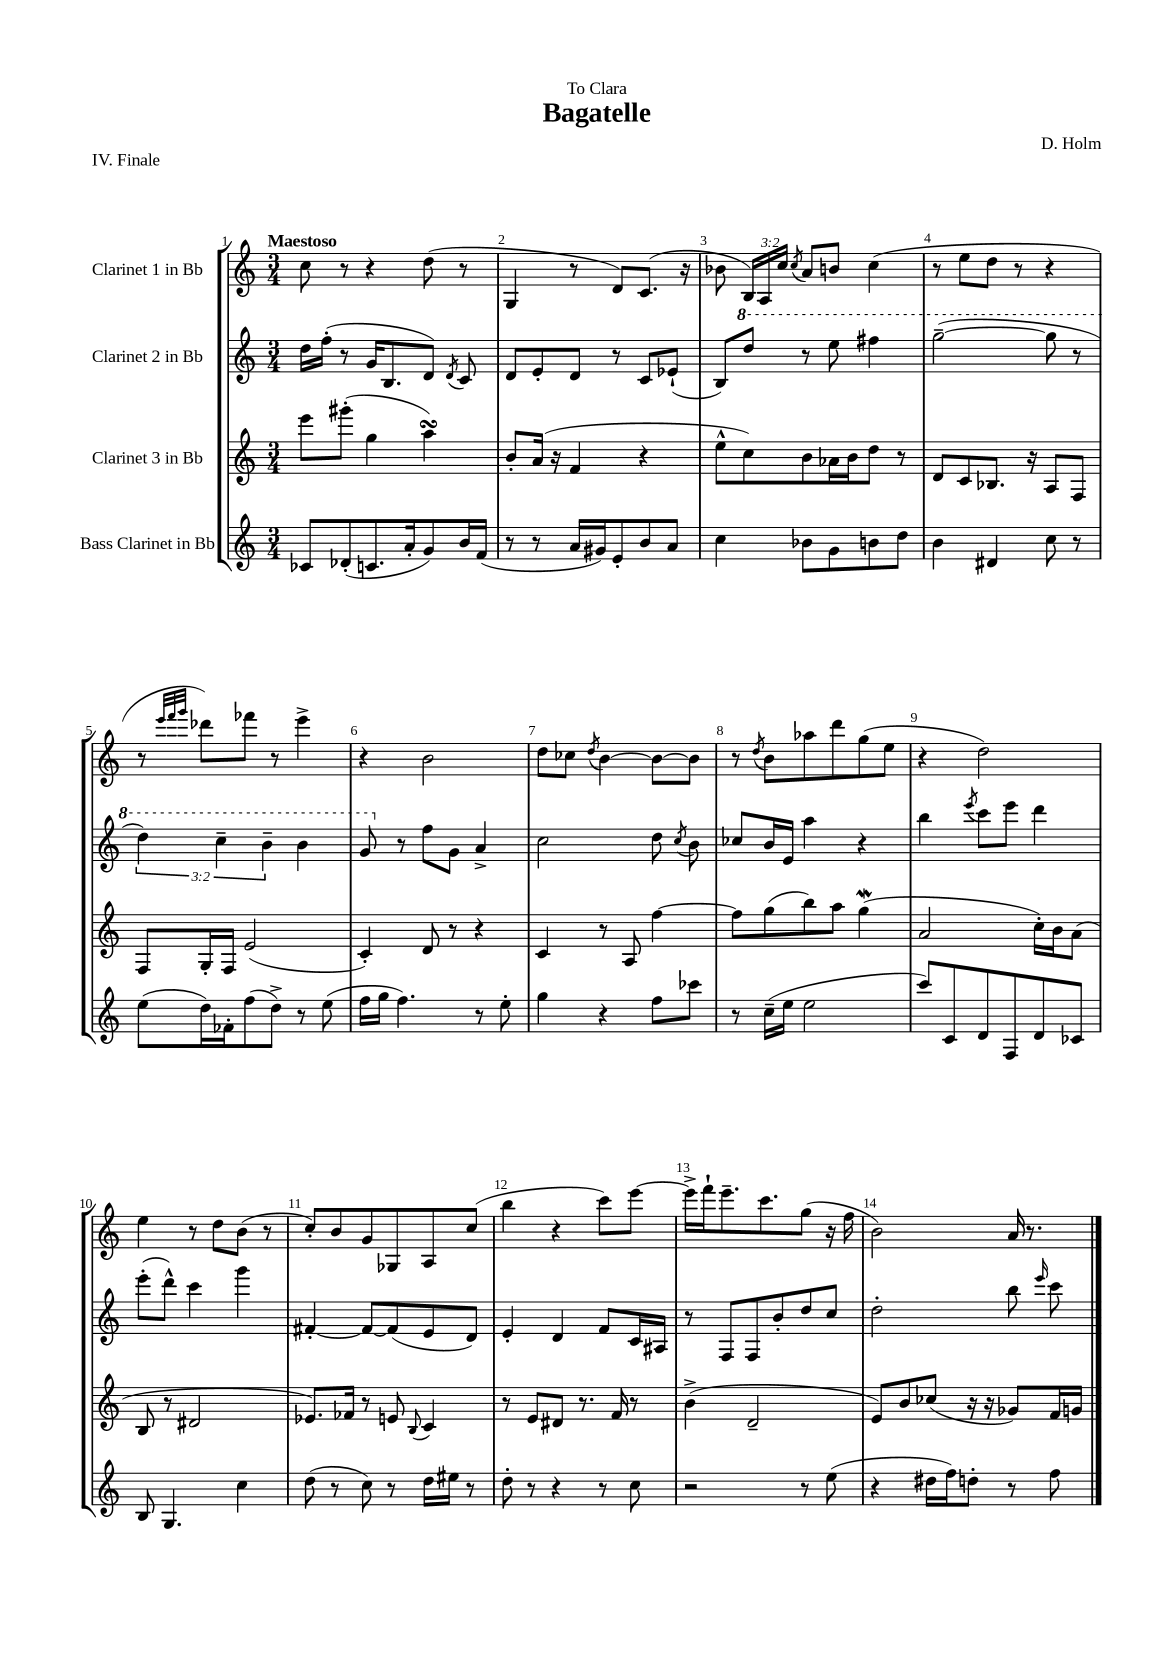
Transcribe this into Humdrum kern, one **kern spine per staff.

**kern	**kern	**kern	**kern
*staff4	*staff3	*staff2	*staff1
*clefG2	*clefG2	*clefG2	*clefG2
*k[]	*k[]	*k[]	*k[]
*M3/4	*M3/4	*M3/4	*M3/4
8c-	8eee	16dd	8cc
.	.	(16ff'	.
(8d-'	(8ggg#'	8r	8r
8.c	4gg	16g	4r
.	.	8.B	.
16a'	.	.	.
8g)	4aa)	8d)	(8dd
.	.	8qd	.
16b	.	8c	8r
(16f	.	.	.
=	=	=	=
8r	8b'	8d	4G
8r	(16a	8e'	.
.	16r	.	.
16a	4f	8d	8r
16g#)	.	.	.
8e'	.	8r	8d)
8b	4r	8c	(8.c
8a	.	(8e-`	.
.	.	.	16r
=	=	=	=
4cc	8ee^^	8B)	8b-
.	8cc)	8ddd	24B)
.	.	.	24A
.	.	.	24cc
.	.	.	8qcc
8b-	8b	8r	8a
8g	16a-	8eee	8b
.	16b	.	.
8b	8dd	4fff#	(4cc
8dd	8r	.	.
=	=	=	=
4b	8d	([2ggg~	8r
.	8c	.	8ee
4d#	8.B-	.	8dd
.	.	.	8r
.	16r	.	.
8cc	8A	8ggg]	4r
8r	8F	8r	.
=	=	=	=
(8ee	8F	6ddd)	8r
.	.	.	32qqeee
.	.	.	32qqfff
.	.	.	32qqggg
16dd)	16G'	.	8ddd-)
.	.	6ccc~	.
16f-'	16F	.	.
(8ff	(2e	.	8fff-
.	.	6bb~	.
8dd^)	.	.	8r
8r	.	4bb	4eee^
(8ee	.	.	.
=	=	=	=
16ff	4c')	8gg	4r
16gg	.	.	.
4.ff)	.	8r	.
.	8d	8ff	2b
.	8r	8g	.
8r	4r	4a^	.
8ee'	.	.	.
=	=	=	=
4gg	4c	2cc	8dd
.	.	.	8cc-
.	.	.	8qdd
4r	8r	.	[4b
.	8A	.	.
8ff	[4ff	8dd	8b_
.	.	8qcc	.
8ccc-	.	8b	8b]
=	=	=	=
8r	8ff]	8cc-	8r
.	.	.	8qdd
(16cc~	(8gg	16b	8b
16ee	.	16e	.
2ee	8bb)	4aa	8aa-
.	8aa	.	8ddd
.	(4gg	4r	(8gg
.	.	.	8ee
=	=	=	=
8ccc)	2a	4bb	4r
8c	.	.	.
.	.	8qeee	.
8d	.	8ccc	2dd)
8F	.	8eee	.
8d	16cc')	4ddd	.
.	16b	.	.
8c-	(8a	.	.
=	=	=	=
8B	8B	(8eee'	4ee
4.G	8r	8ddd^^)	.
.	2d#	4ccc	8r
.	.	.	8dd
4cc	.	4ggg	(8b
.	.	.	8r
=	=	=	=
(8dd	8.e-)	[4f#'	8cc')
8r	.	.	8b
.	16f-	.	.
8cc)	8r	8f#_	8g
8r	8e	(8f#]	8G-
.	8qqB	.	.
16dd	4c	8e	8A
16ee#	.	.	.
8r	.	8d)	(8cc
=	=	=	=
8dd'	8r	4e'	4bb
8r	8e	.	.
4r	8d#	4d	4r
.	8.r	.	.
8r	.	8f	8ccc)
.	16f	.	.
8cc	8r	16c	[8eee
.	.	16A#	.
=	=	=	=
2r	(4b^	8r	16eee^]
.	.	.	16fff`
.	.	8F	8.eee~
.	2d~	8F	.
.	.	.	8.ccc
.	.	8b'	.
8r	.	8dd	(8gg
(8ee	.	8cc	16r
.	.	.	16ff
=	=	=	=
4r	8e)	2dd'	2b)
.	8b	.	.
16dd#	(8cc-	.	.
16ff)	.	.	.
8dd'	16r	.	.
.	16r	.	.
8r	8g-)	8bb	16a
.	.	.	8.r
.	.	16qqeee	.
8ff	16f	8ccc	.
.	16g	.	.
==	==	==	==
*-	*-	*-	*-
